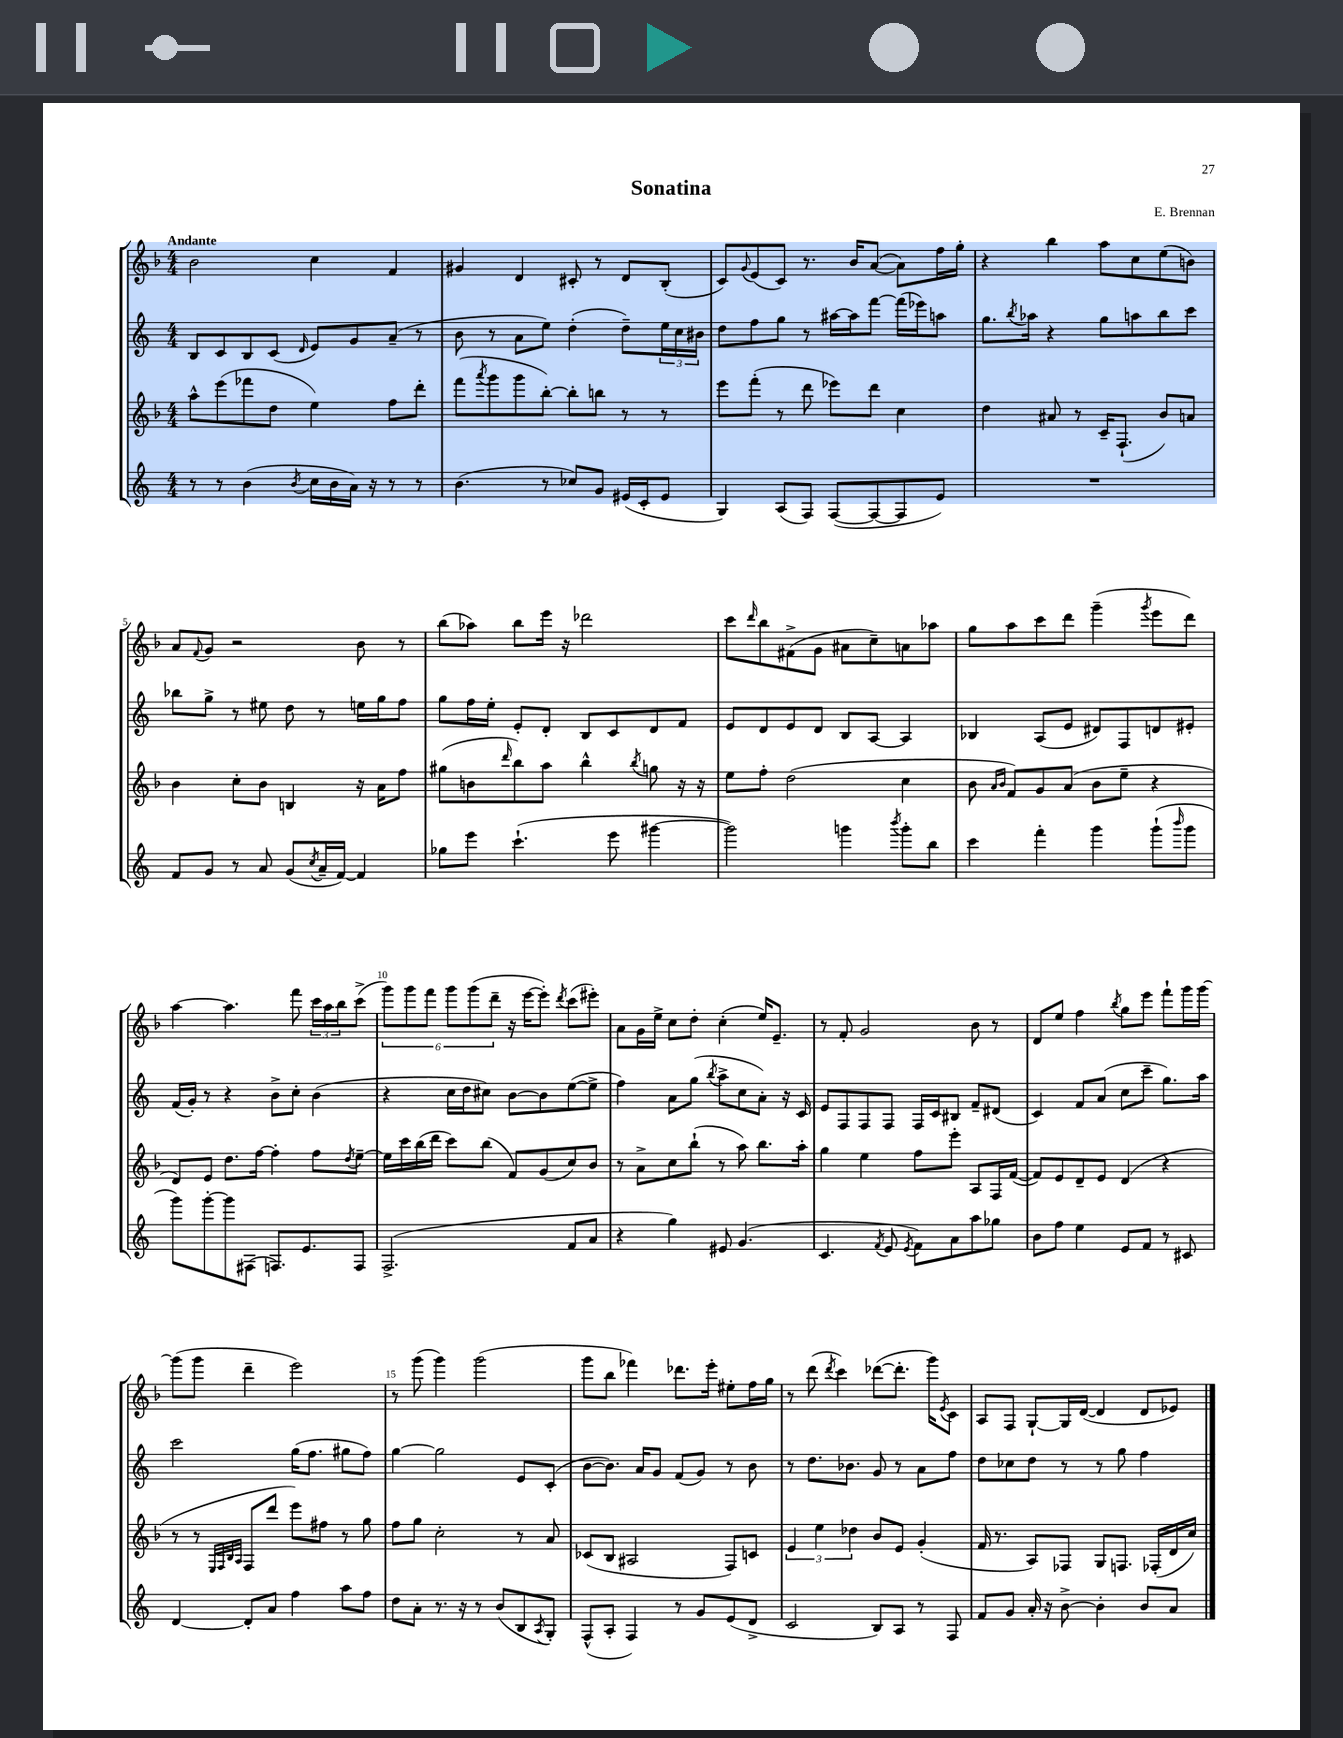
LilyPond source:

\header { title = "Sonatina" composer = "E. Brennan" }
<<
\new StaffGroup <<
\new Staff = "s0" {
    \clef treble \key f \major \numericTimeSignature \time 4/4 \tempo "Andante"
    bes'2 c''4 f'4 |
    gis'4 d'4 cis'8-. r8 d'8 bes8-.( |
    c'8) \appoggiatura { g'8 } e'8( c'8) r8. bes'16 a'8~( a'8) f''16 g''16-. |
    r4 bes''4 a''8 c''8 e''8( b'8) |
    a'8 \appoggiatura { f'8 } g'8 r2 bes'8 r8 |
    bes''8( aes''8) bes''8 e'''16 r16 des'''2 |
    c'''8 \grace { d'''16 } bes''8 fis'8->( g'8 ais'8 c''8--) a'8 aes''8 |
    g''8 a''8 c'''8 d'''8 g'''4--( \acciaccatura { g'''8 } e'''8 d'''8) |
    a''4~ a''4. f'''8 \tuplet 3/2 { c'''16 a''16 bes''16 } c'''8->( |
    \tuplet 6/4 { g'''8) g'''8 f'''8 g'''8 g'''8( d'''8-- } r16 e'''16~ e'''8-.) \acciaccatura { d'''8 } c'''8( eis'''8-.) |
    a'8 g'16 e''16-> c''8 d''8-. c''4-.( e''16) e'8.-- |
    r8 f'8-. g'2 bes'8 r8 |
    d'8 e''8 f''4 \acciaccatura { bes''8 } g''8 e'''8 f'''8-! g'''16 g'''16~ |
    g'''8( g'''8 d'''4-- e'''2) |
    r8 g'''8( g'''4) g'''2( |
    g'''8 bes''8 fes'''4) des'''8. e'''16-. eis''8-. f''16 g''16 |
    r8 d'''8( \acciaccatura { d'''8 } c'''4) des'''8~( des'''8.-. g'''16) \acciaccatura { e'8 } c'8 |
    a8 f8 g8~-! g16 d'16~( d'4 d'8 ees'8) \bar "|." |
}
\new Staff = "s1" {
    \clef treble \key c \major \numericTimeSignature \time 4/4
    b8 c'8 b8 c'8( \grace { d'16 } e'8) g'8 a'8--( r8 |
    b'8 r8 a'8 e''8) d''4-.( d''8--) \tuplet 3/2 { e''16 c''16 bis'16 } |
    d''8 f''8 g''8 r8 ais''16~ ais''16 f'''8~ f'''16( ees'''16) a''8 |
    g''8. \acciaccatura { b''8 } aes''16 r4 g''8 a''8 b''8 c'''8 |
    bes''8 g''8-> r8 eis''8 d''8 r8 e''16 g''16 f''8 |
    g''8 f''16 e''16-. e'8-. d'8-. b8 c'8 d'8 f'8 |
    e'8 d'8 e'8 d'8 b8 a8~ a4 |
    bes4 a8( e'8 dis'8) f8 d'8 eis'8-. |
    f'16( g'16-.) r8 r4 b'8-> c''8-. b'4( |
    r4 c''16 d''16 cis''8) b'8~ b'8 e''8~( e''8-> |
    f''4) a'8 g''8( \acciaccatura { b''8 } a''8-> c''8 a'8-.) r16 c'16 |
    e'8 f8 f8 f8 f16 c'16 bis8 f'8-- dis'8( |
    c'4) f'8 a'8( c''8 c'''8-- g''8.) a''16 |
    c'''2 g''16( f''8. gis''8 f''8) |
    g''4~ g''2 e'8 c'8-.( |
    b'8~ b'8.) a'16 g'8 f'8( g'8) r8 b'8 |
    r8 d''8. bes'8. g'8 r8 a'8 f''8 |
    d''8 ces''8 d''8 r8 r8 g''8 f''4 \bar "|." |
}
\new Staff = "s2" {
    \clef treble \key f \major \numericTimeSignature \time 4/4
    a''8-^ e'''8( fes'''8 d''8 e''4) f''8 d'''8-. |
    f'''8( \acciaccatura { a'''8 } g'''8 g'''8 bes''8~-.) bes''8-. b''8 r8 r8 |
    e'''8 f'''8-.( r8 d'''8 ees'''8) d'''8 c''4 |
    d''4 ais'8 r8 c'16-- f8.-!( bes'8) a'8 |
    bes'4 c''8-. bes'8 b4 r16 a'16 f''8 |
    gis''8( b'8 \grace { d'''16 } bes''8) a''8 bes''4-^ \acciaccatura { bes''8 } g''8 r16 r16 |
    e''8 f''8-. d''2( c''4 |
    bes'8 \grace { a'16 bes'16 } f'8) g'8 a'8( bes'8 e''8-- r4 |
    d'8) e'8 d''8. f''16~ f''4-. f''8 \acciaccatura { d''8 } e''8~-- |
    e''16 c'''16 bes''16( d'''16 c'''8) bes''8( f'8) g'8( c''8) bes'8 |
    r8 a'8-> c''8 bes''8-!( r8 a''8) bes''8. a''16-. |
    g''4 e''4 f''8 e'''8-. a8 f16 f'16~( |
    f'8) e'8 d'8-- e'8 d'4( r4 |
    r8 r8 \grace { e32 f32 bes32 a32 } f8 d'''8 e'''8) fis''8 r8 g''8 |
    f''8 g''8 c''2-. r8 a'8 |
    ces'8( bes8 ais2 f8) c'8 |
    \tuplet 3/2 { e'4 e''4 des''4 } bes'8 e'8 g'4-.( |
    f'16 r8. a8) fes8 g8 f8. fes16-.( d'16 c''16) \bar "|." |
}
\new Staff = "s3" {
    \clef treble \key c \major \numericTimeSignature \time 4/4
    r8 r8 b'4( \acciaccatura { b'8 } c''16 b'16 a'16) r16 r8 r8 |
    b'4.( r8 ces''8) g'8 eis'16( c'16-. eis'8 |
    g4) a8( f8) f8~( f8~ f8 e'8) |
    R1 |
    f'8 g'8 r8 a'8 g'8( \acciaccatura { c''8 } a'16-- f'16~) f'4 |
    ges''8 e'''8 c'''4.-!( e'''8 gis'''4~ |
    gis'''2) g'''4 \acciaccatura { b'''8 } g'''8-. b''8 |
    c'''4 f'''4-. g'''4 g'''8-!( \grace { b'''16 } g'''8 |
    g'''8) g'''8~-. g'''8 fis8( f8.) e'8. f8 |
    f2.->( f'8 a'8 |
    r4 g''4) eis'8 g'4.( |
    c'4. \acciaccatura { f'8 } e'8 \acciaccatura { e'8 } f'8) a'8 a''8 ges''8 |
    b'8 f''8 e''4 e'8 f'8 r8 cis'8 |
    d'4~ d'8-. a'8 f''4 a''8 f''8 |
    d''8 a'8-. r8. r16 r8 b'8( b8 \acciaccatura { a8 } g8-.) |
    f8-^( a8-. f4) r8 g'8 e'8( d'8-> |
    c'2 b8) a8 r8 f8 |
    f'8 g'8 a'16-. r16 b'8~-> b'4-. b'8 a'8 \bar "|." |
}
>>
>>
\layout { \context { \Score \override BarNumber.break-visibility = ##(#f #t #t) barNumberVisibility = #(every-nth-bar-number-visible 5) } }
